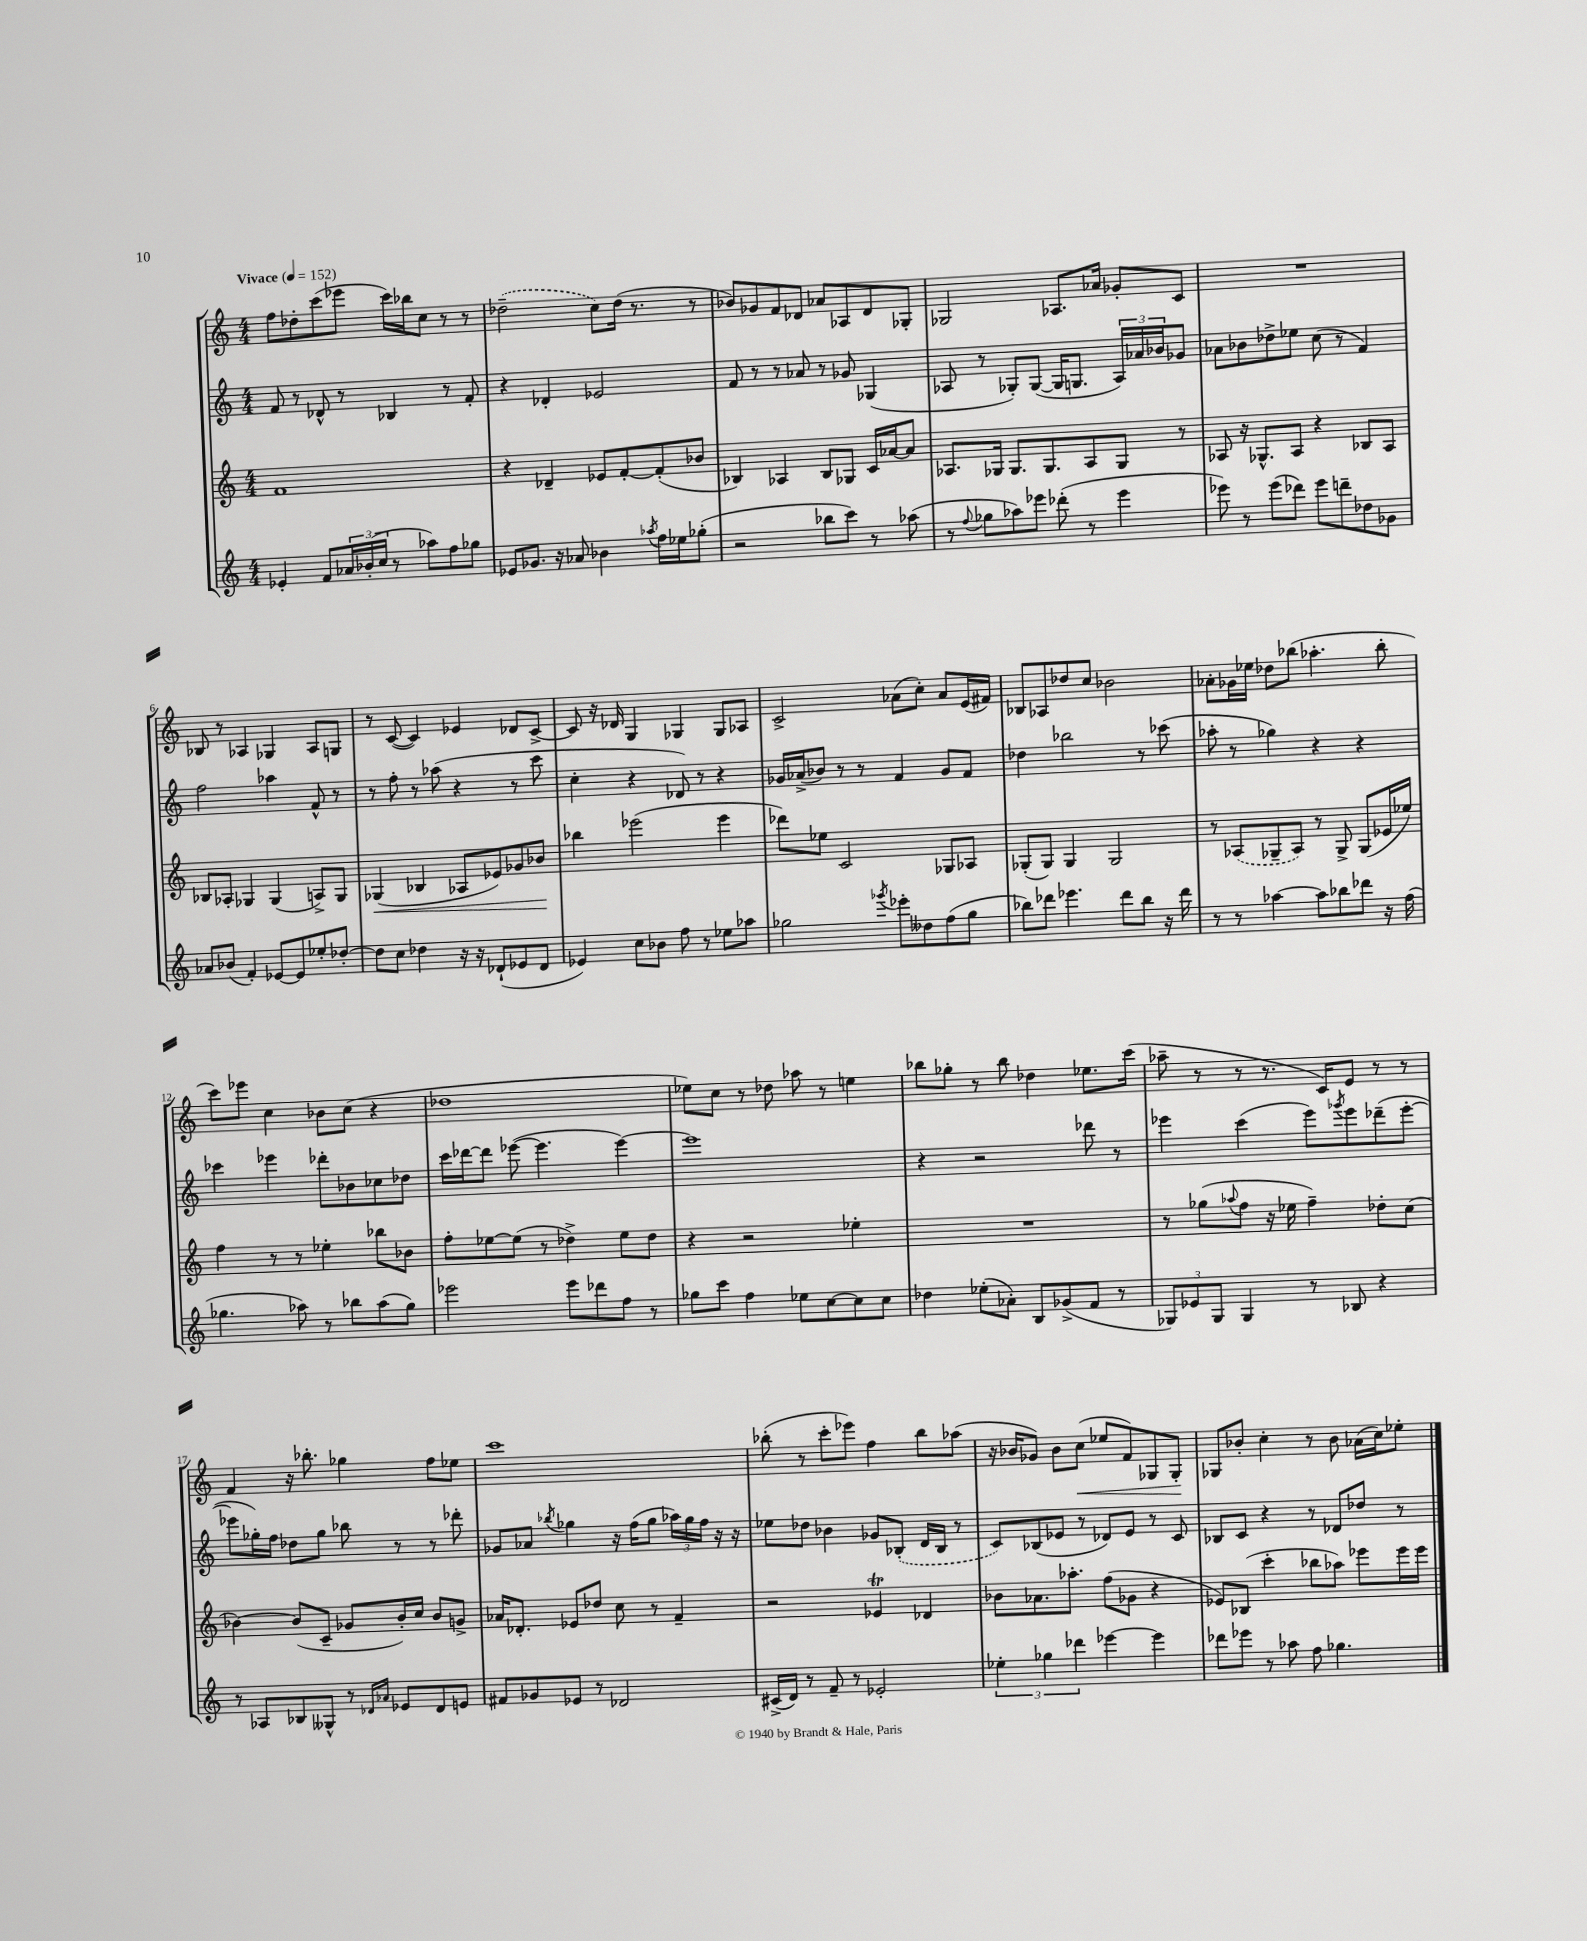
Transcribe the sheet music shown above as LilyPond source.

<<
\new StaffGroup <<
\new Staff = "s0" {
    \clef treble \key c \major \numericTimeSignature \time 4/4 \tempo "Vivace" 4 = 152
    f''8 des''8-. c'''8( ees'''8 c'''16) bes''16 c''8 r8 r8 |
    \once \slurDashed des''2--( c''8) des''16( r8. r8 |
    bes'8) ges'8 f'8 des'8 aes'8 aes8 des'8 ges8-. |
    ges2 aes8. aes'16 ges'8-. c'8 |
    R1 |
    bes8 r8 aes4 ges4 aes8 g8 |
    r8 c'8~( c'4) ees'4 des'8 c'8~-> |
    c'8 r16 des'16 g4 ges4 ges8 aes8 |
    c'2-> aes'8( c''8-.) aes'8 e'16( fis'16) |
    bes8 aes8 des''8 c''8 bes'2 |
    aes'8-. ges'16 ees''16 des''8 bes''8( aes''4.-. bes''8-. |
    c'''8) ees'''8 c''4 bes'8 c''8( r4 |
    des''1 |
    ees''8) c''8 r8 des''8 aes''8 r8 e''4 |
    bes''8 ges''8-. r8 bes''8 des''4 ees''8. c'''16( |
    aes''8-- r8 r8 r8. c'16) e'8 r8 r8 |
    f'4 r16 bes''8.-. ges''4 f''8 ees''8 |
    c'''1 |
    bes''8-.( r8 c'''8-. ees'''8) f''4 bes''8 aes''8( |
    r16 bes'16 ges'8) bes'8 c''8\<( ees''8 f'8) ges8 ges8-.\! |
    ges8 bes'8-. c''4-. r8 bes'8 aes'16( c''16) ees''8-. \bar "|." |
}
\new Staff = "s1" {
    \clef treble \key c \major \numericTimeSignature \time 4/4
    f'8 r8 des'8-^ r8 bes4 r8 f'8-. |
    r4 des'4-. ees'2 |
    f'8 r8 r8 aes'8 r8 ges'8 ges4( |
    aes8 r8 ges8-.) ges8~( ges16 g8. \tuplet 3/2 { aes16) aes'16 bes'16 } ges'8 |
    aes'8 bes'8 des''8-> ees''8 c''8( r8 f'4) |
    f''2 aes''4 f'8-^ r8 |
    r8 f''8-. r8 aes''8( r4 r8 c'''8 |
    c''4-. r4 des'8) r8 r4 |
    ges'16 aes'16->( bes'8) r8 r8 f'4 ges'8 f'8 |
    des''4 bes''2 r8 ces'''8( |
    aes''8-. r8 ges''4) r4 r4 |
    ces'''4 ees'''4 des'''8-. bes'8 ces''8 des''8 |
    c'''16 des'''16~ des'''8 ees'''8~( ees'''4. ees'''4~) |
    ees'''1 |
    r4 r2 des'''8 r8 |
    ees'''4 c'''4( ees'''8) \acciaccatura { ges'''8 } ees'''8 des'''8--( ees'''8~-. |
    ees'''8 ges''16-.) f''16 des''8 ges''8 bes''8 r8 r8 des'''8-. |
    ges'8 aes'8 \acciaccatura { bes''8 } ges''4 r16 f''16( ges''8 \tuplet 3/2 { aes''16) ges''16 f''16 } r16 r16 |
    ees''8 des''8 bes'4 ges'8 \once \slurDashed bes8-.( d'16 bes16 r8 |
    c'8) bes8( ees'8 r8 des'8) ees'8 r8 c'8 |
    bes8 c'8 r4 r8 des'8 des''8 r8 \bar "|." |
}
\new Staff = "s2" {
    \clef treble \key c \major \numericTimeSignature \time 4/4
    f'1 |
    r4 des'4-- ees'8 f'8~-. f'8-.( bes'8 |
    bes4) aes4 bes8 ges8 c'16 aes'16~ aes'8 |
    aes8. ges16 ges8. ges8. aes8 ges8 r8 |
    aes8 r16 ges8.-^ aes8 r4 bes8 aes8 |
    bes8 aes8-. ges4 ges4( a8->) ges8 |
    ges4\<( bes4 aes8 ees'8) ges'8 bes'8\! |
    bes''4 ees'''2( ees'''4 |
    des'''8) ees''8 c'2 ges8 aes8 |
    ges8-.( ges8) ges4 ges2 |
    r8 \once \slurDashed aes8( ges8-- aes8) r8 ges8-> ges8( ees'16 ees''16) |
    f''4 r8 r8 ees''4-. bes''8 bes'8 |
    f''8-. ees''8~ ees''8( r8 des''4->) ees''8 des''8 |
    r4 r2 ees''4-. |
    R1 |
    r8 ges''8( \appoggiatura { aes''8 } f''8 r16 ees''16 f''4--) des''8-. c''8( |
    bes'4~) bes'8( c'8-- ges'8 bes'16-.) c''16 bes'8 g'8-> |
    aes'16 des'8.-. ees'8 des''8 c''8 r8 f'4-- |
    r2 ees'4\trill des'4 |
    bes'8 aes'8. aes''8.-. f''8( ges'8 r4 |
    ees'8) bes8( c'''4-. bes''8 aes''8) ees'''8 ees'''16 ees'''16 \bar "|." |
}
\new Staff = "s3" {
    \clef treble \key c \major \numericTimeSignature \time 4/4
    ees'4-. f'8 \tuplet 3/2 { aes'16 bes'16-.( c''16 } r8 aes''8) f''8 ges''8 |
    ees'8 ges'8. r16 aes'8 bes'4 \acciaccatura { aes''8 } f''16 ees''16 ges''8-.( |
    r2 bes''8 c'''8) r8 aes''8( |
    r8 \appoggiatura { f''8 } ges''8 aes''8) ees'''8 des'''8-.( r8 ees'''4 |
    ees'''8) r8 ees'''8( des'''8) ees'''8 d'''8-- des''8 ges'8 |
    aes'8 bes'8( f'4-.) ees'8~ ees'8 ees''8-. des''8~-. |
    des''8 c''8 des''4 r16 r16 des'8-!( ees'8 des'8 |
    ees'4) c''8 bes'8 f''8 r8 ees''8 aes''8 |
    ges''2 \acciaccatura { ges'''8 } ees'''8-. deses''8 f''8( ges''8 |
    bes''8) des'''8 ees'''4. des'''8 bes''8 r16 des'''16 |
    r8 r8 aes''4~ aes''8 bes''8 des'''8 r16 f''16( |
    ges''4. aes''8) r8 bes''8 aes''8( ges''8) |
    ees'''2 ees'''8 des'''8 f''8 r8 |
    ges''8 c'''8 f''4 ees''8 c''8~ c''8 c''8 |
    des''4 ees''8-.( aes'8-.) b8 ges'8->( f'8 r8 |
    \tuplet 3/2 { ges8) ees'8 ges8 } ges4 r8 bes8 r4 |
    r8 aes8 bes8 geses8-^ r8 \grace { des'16 aes'16 } ees'8 des'8 e'8 |
    fis'8 ges'8 ees'8 r8 des'2 |
    cis'16->( d'16) r8 f'8-- r8 ees'2-. |
    \tuplet 3/2 { ees''4-. ges''4 des'''4 } ees'''4~ ees'''4 |
    des'''8 ees'''8 r8 aes''8 f''8 ges''4. \bar "|." |
}
>>
>>
